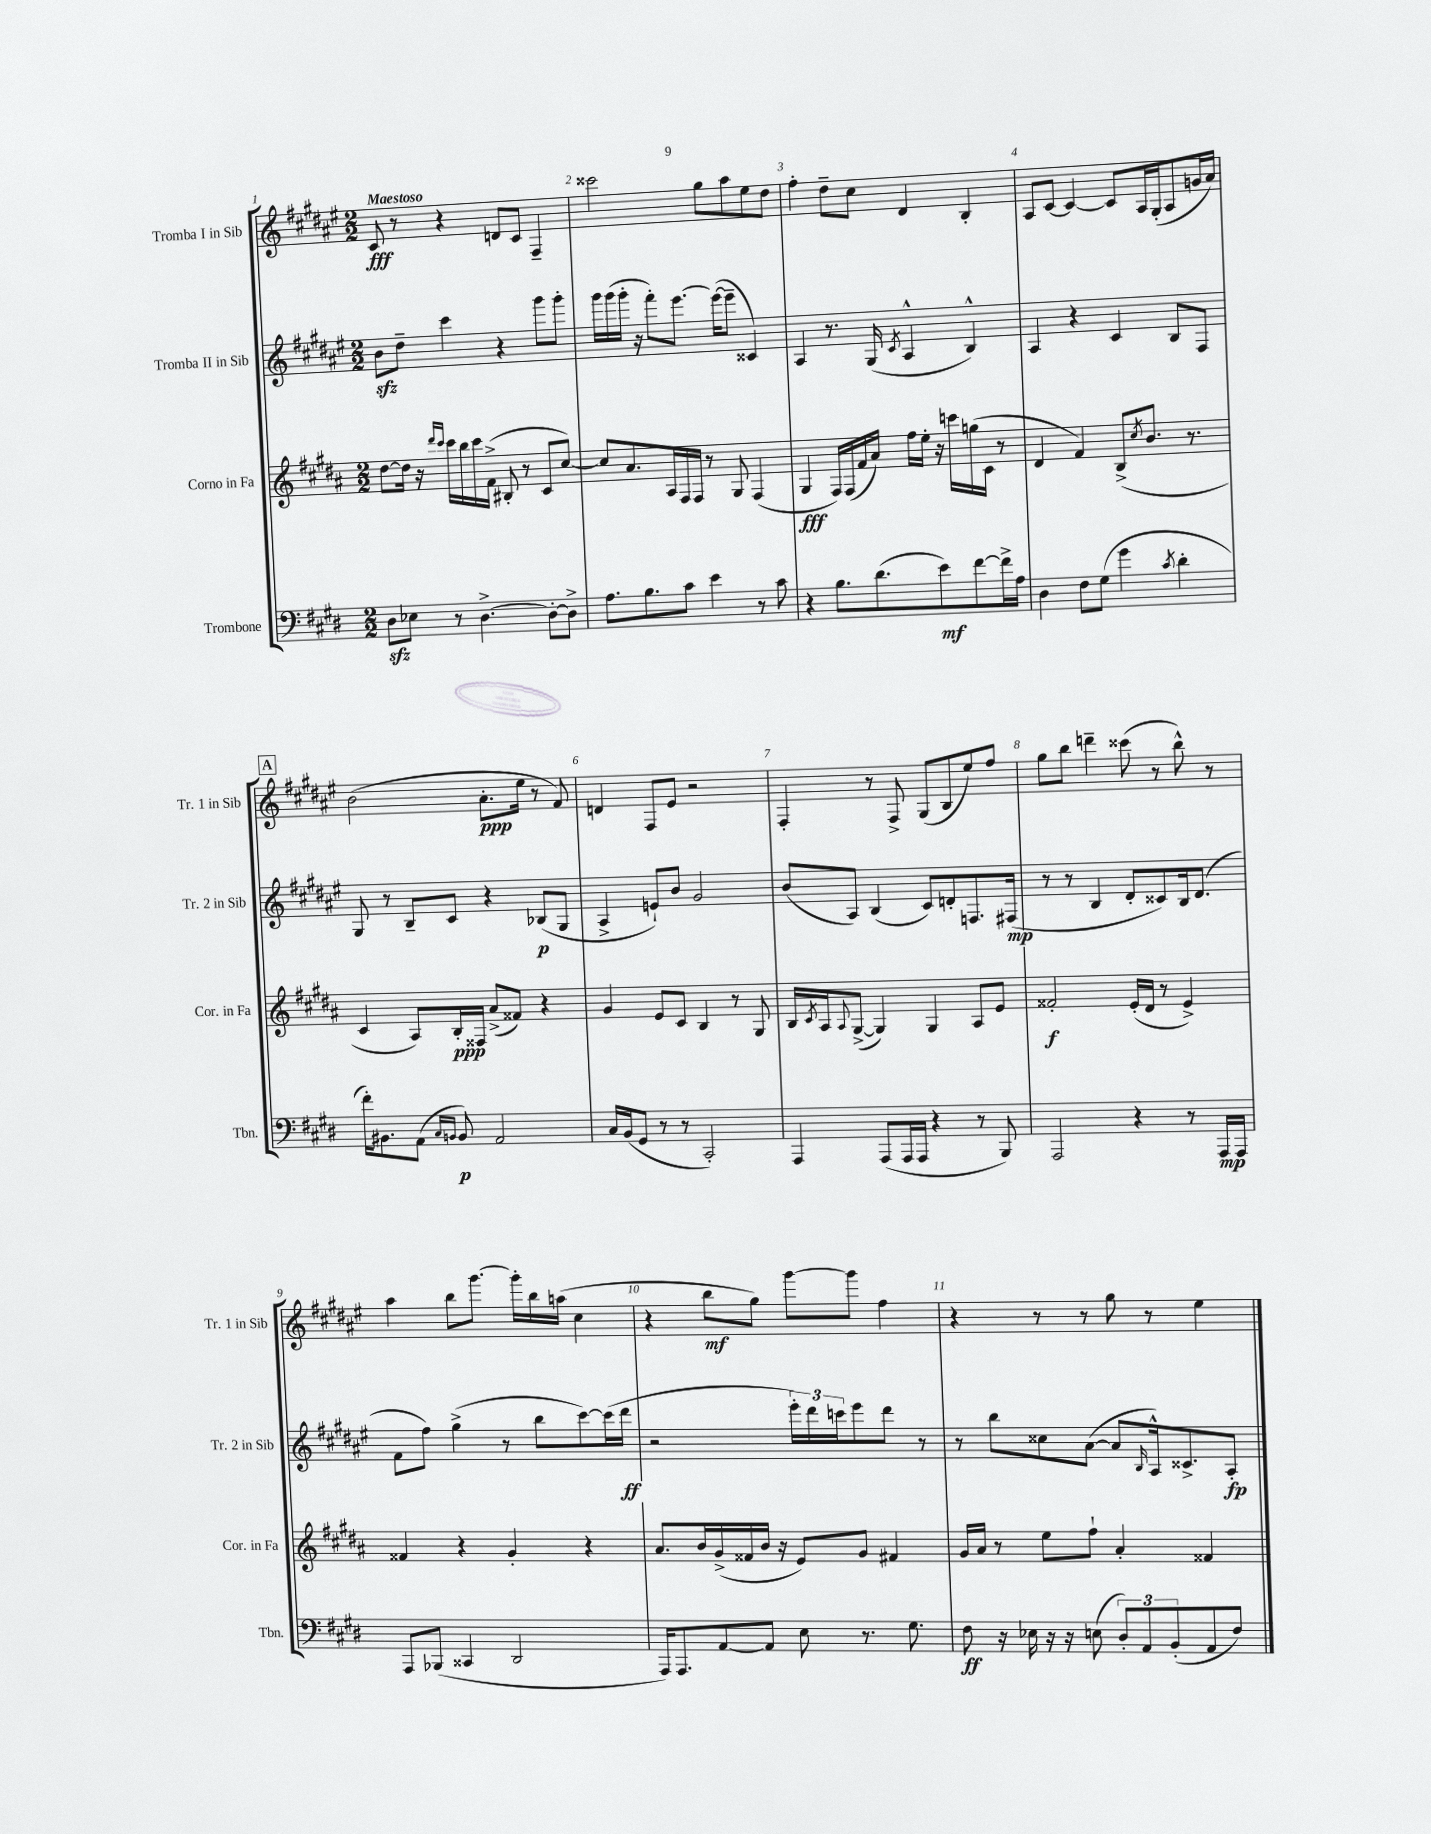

**kern	**kern	**kern	**kern
*staff4	*staff3	*staff2	*staff1
*clefF4	*clefG2	*clefG2	*clefG2
*k[f#c#g#d#]	*k[f#c#g#d#a#]	*k[f#c#g#d#a#e#]	*k[f#c#g#d#a#e#]
*M2/2	*M2/2	*M2/2	*M2/2
8D#\L	[8dd#\L	8b\L	8c#/
8E-\J	16dd#\]Jk	8dd#~\J	8r
.	16r	.	.
.	16qqddd#/LL	.	.
.	16qqccc#/JJ	.	.
8r	16ccc#\LL	4ccc#\	4r
.	16bb\	.	.
[4.D#^\	16ccc#\	.	.
.	(16f#^\JJ	.	.
.	8B#'/	4r	8d/L
.	8r	.	8c#/J
8D#'\_L	8c#/L	8ggg#\L	4F#~/
8D#^\]J	[8cc#/J)	8ggg#'\J	.
=	=	=	=
8.A\L	8cc#/]L	16ggg#\LL	2ccc##\
.	.	(16ggg#\	.
.	8.a#/	16ggg#'\JJ	.
8.B\	.	16r	.
.	.	8fff#'\L)	.
.	16A#/L	.	.
8c#\J	16F#/	[8.eee#\J	.
.	16F#/JJ	.	.
4e\	8r	.	8gg#\L
.	.	(16eee#\_LK	.
.	8G#/	8eee#~\]J	8aa#\
8r	(4F#/	4c##/)	8ee#\
8c#\	.	.	8dd#\J
=	=	=	=
4r	4G#/	4A#/	4ff#'\
8.B\L	16F#/LL)	8.r	8dd#~\L
.	(16F#/	.	.
.	16f#/	.	8cc#\J
(8.d#\	16a#/JJ)	(16G#/	.
.	.	8qc#/	.
.	16ff#\LL	4A#^^/	4d#/
.	16ee'\JJ	.	.
8e\)	16r	.	.
.	16ccc\LL	.	.
[8f#\	(16gg\	4B^^/)	4B'/
.	16c#\JJ	.	.
16f#^\]L	8r	.	.
16A\JJ	.	.	.
=	=	=	=
4D#\	4d#/	4A#/	8A#/L
.	.	.	[8c#/J
8F#\L	4f#/)	4r	4c#/_
(8G#\J	.	.	.
4g#\	(8B^/L	4c#/	8c#/]L
.	8qcc#/	.	.
.	8.b/J	.	16A#/L
.	.	.	(16G#'/J
8qc#/	.	.	.
4d#'\	.	8B/L	8A#/
.	8.r	.	.
.	.	8F#/J	16g/L
.	.	.	16a#/JJ)
=	=	=	=
16f#'\LK)	4c#/	8G#/	(2b\
8.BB#\	.	.	.
.	.	8r	.
(8AA\J	8A#/L)	8B~/L	.
16qqC#/LL	.	.	.
16qqBB/JJ	.	.	.
8BB/)	16B'/L	8c#/J	.
.	16F##/JJ	.	.
2AA/	(8a#^/L	4r	8.a#'\L
.	8f##/J)	.	.
.	.	.	16ee#\Jk
.	4r	(8B-/L	8r
.	.	8G#/J	8f#/)
=	=	=	=
16C#/LL	4g#/	4A#^/	4d/
(16BB/J	.	.	.
8GG#/J	.	.	.
8r	8e/L	8e`/L)	8F#/L
8r	8c#/J	8b/J	8e#/J
2CC#'/)	4B/	2g#/	2r
.	8r	.	.
.	8G#/	.	.
=	=	=	=
4AAA/	16B/LL	(8b/L	4F#'/
.	8qc#/	.	.
.	16A#/J	.	.
.	8qqA#/	.	.
.	([8G#^/J	8A#/J)	.
(8AAA/L	4G#/])	(4B/	8r
16AAA/L	.	.	8F#^/
16AAA/JJ	.	.	.
4r	4G#/	8c#/L)	(8G#/L
.	.	8d'/	8B/
8r	8A#/L	8.F/	8ee#/)
8BBB/)	8e/J	.	8ff#/J
.	.	(16F#/Jk	.
=	=	=	=
2AAA/	2f##'/	8r	8gg#\L
.	.	8r	8bb\J
.	.	4B/	4ddd~\
4r	(16e'/LL	8d#'/L	(8ccc##\
.	16d#/JJ	.	.
.	8r	8c##/)	8r
8r	4e^/)	16B/k	8bb^^\)
.	.	(8.d#/J	.
16AAA/LL	.	.	8r
16AAA/JJ	.	.	.
=	=	=	=
8AAA/L	4f##/	8f#\L	4aa#\
(8BBB-/J	.	8ff#\J)	.
4CC##/	4r	(4gg#^\	8bb\L
.	.	.	[8.ggg#\J
2DD#/	4g#'/	8r	.
.	.	.	16ggg#'\]LL
.	.	8bb\L	16bb\
.	.	.	(16aa\JJ
.	4r	[8ccc#\)	4cc#\
.	.	(16ccc#\]L	.
.	.	16ddd#\JJ	.
=	=	=	=
16AAA/LK)	8.a#/L	2r	4r
8.AAA/	.	.	.
.	16b/L	.	.
[8AA/	(16g#^/	.	8bb\L
.	16f##/	.	.
8AA/]J	16b/JJ	.	8gg#\J)
.	16r	.	.
8E\	8e/L)	24eee#'\LL)	[8ggg#\L
.	.	24ddd#\	.
.	.	24ccc\J	.
8.r	8g#/J	8eee#\	8ggg#\]J
.	4f#/	8ddd#\J	4ff#\
8.G#\	.	.	.
.	.	8r	.
=	=	=	=
8F#\	16g#/LL	8r	4r
.	16a#/JJ	.	.
16r	8r	8bb\L	.
16E-\	.	.	.
16r	8ee\L	8cc##\	8r
16r	.	.	.
(8E\	8ff#`\J	([8a#\J	8r
12D#'/L)	4a#'/	8a#/]L	8gg#\
12AA/	.	.	.
.	.	16qqB/	.
.	.	16A#^^/k)	8r
(12BB'/	.	.	.
.	.	8.c##^/	.
8AA/	4f##/	.	4ee#\
8F#/J)	.	8A#'/J	.
==	==	==	==
*-	*-	*-	*-
